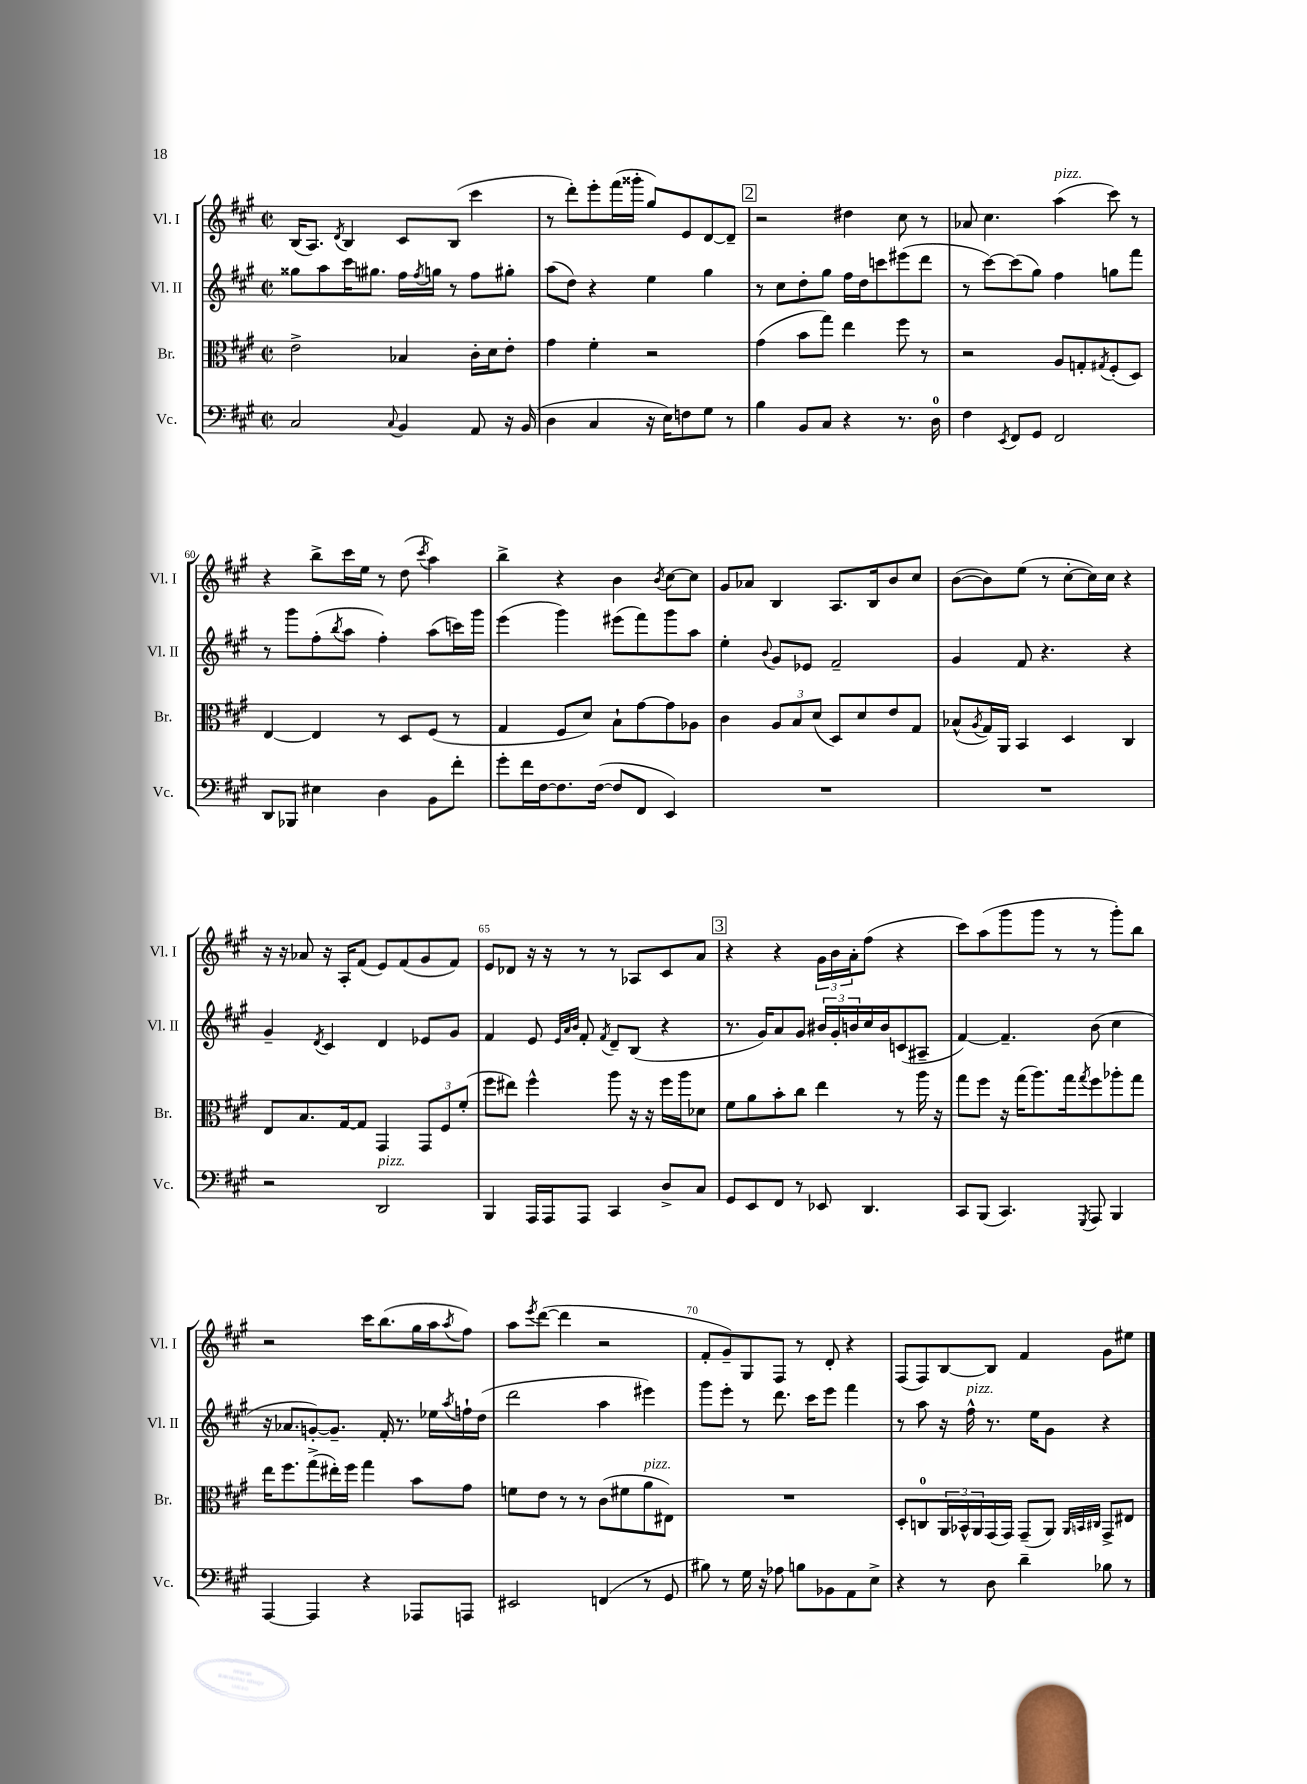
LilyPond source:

<<
\new StaffGroup <<
\new Staff = "s0" \with { instrumentName = "Vl. I" shortInstrumentName = "Vl. I" } {
    \clef treble \key a \major \defaultTimeSignature \time 2/2
    b16( a8.) \acciaccatura { d'8 } b4 cis'8 b8( cis'''4 |
    r8 d'''8-.) e'''8-. fis'''16( gisis'''16-. gis''8) e'8 d'8~ d'8-- |
    \mark \markup { \box "2" } r2 dis''4 cis''8 r8 |
    aes'8 cis''4. a''4^\markup { \italic "pizz." }( cis'''8) r8 |
    r4 b''8-> cis'''16 e''16 r8 d''8( \acciaccatura { cis'''8 } a''4) |
    b''4-> r4 b'4 \acciaccatura { b'8 } cis''8~ cis''8 |
    gis'8 aes'8 b4 a8. b16 b'8 cis''8 |
    b'8~( b'8) e''8( r8 cis''8~-. cis''16) cis''16 r4 |
    r16 r16 aes'8 r16 a16-. fis'8( e'8) fis'8( gis'8 fis'8) |
    e'8 des'8 r16 r16 r8 r8 aes8 cis'8 a'8 |
    \mark \markup { \box "3" } r4 r4 \tuplet 3/2 { gis'16 b'16 a'16-. } fis''8( r4 |
    cis'''8) a''8( gis'''8 gis'''8 r8 r8 gis'''8-.) b''8 |
    r2 cis'''16 b''8.( gis''16 a''16 \acciaccatura { a''8 } fis''8) |
    a''8 \acciaccatura { e'''8 } d'''8~( d'''4 r2 |
    fis'8-. gis'8--) gis8 fis8 r8 d'8-. r4 |
    fis8( fis8) b8~ b8 fis'4 gis'8 eis''8 \bar "|." |
}
\new Staff = "s1" \with { instrumentName = "Vl. II" shortInstrumentName = "Vl. II" } {
    \clef treble \key a \major \defaultTimeSignature \time 2/2
    gisis''8 a''8 cis'''16 gis''8. fis''16 \acciaccatura { fis''8 } g''16 r8 fis''8 gis''8-. |
    a''8( d''8) r4 e''4 gis''4 |
    \mark \markup { \box "2" } r8 cis''8 d''8-. gis''8 fis''16 d''16 c'''8 eis'''8( d'''8 |
    r8 cis'''8~) cis'''8( gis''8) fis''4 g''8 fis'''8 |
    r8 gis'''8 fis''8-.( \acciaccatura { b''8 } a''8 fis''4-.) a''8( c'''16) gis'''16 |
    e'''4( gis'''4) eis'''8( fis'''8) gis'''8 a''8 |
    e''4-. \appoggiatura { b'8 } gis'8 ees'8 fis'2-- |
    gis'4 fis'8 r4. r4 |
    gis'4-- \acciaccatura { d'8 } cis'4 d'4 ees'8 gis'8 |
    fis'4 e'8 \grace { e'32 a'32 b'32 } fis'8-. \acciaccatura { fis'8 } d'8-- b8( r4 |
    \mark \markup { \box "3" } r8. gis'16) a'8 gis'8 \tuplet 3/2 { bis'16 gis'16-. b'16 } cis''16 b'16 c'8( ais8-- |
    fis'4~) fis'4.-- b'8( cis''4 |
    r16 aes'8. g'8~-.) g'8.-- fis'16-. r8. ees''16 \acciaccatura { a''8 } f''16-! d''16( |
    d'''2 a''4 eis'''4) |
    gis'''8 e'''8-. r8 d'''8. cis'''16 e'''8 fis'''4 |
    r8 a''8 r16 fis''16-^^\markup { \italic "pizz." } r8. e''16 gis'8 r4 \bar "|." |
}
\new Staff = "s2" \with { instrumentName = "Br." shortInstrumentName = "Br." } {
    \clef alto \key a \major \defaultTimeSignature \time 2/2
    e'2-> bes4 cis'16-. d'16 e'8-. |
    gis'4 fis'4-. r2 |
    \mark \markup { \box "2" } gis'4( b'8 gis''8) e''4 fis''8 r8 |
    r2 a8 g8-. \acciaccatura { gis8 } fis8-.( d8) |
    e4~ e4 r8 d8 fis8( r8 |
    gis4 fis8 d'8) b8-! gis'8~ gis'8 aes8 |
    cis'4 \tuplet 3/2 { a8 b8 d'8( } d8) d'8 e'8 gis8 |
    bes8-^( \acciaccatura { a8 } gis16) a,16 b,4 d4 cis4 |
    e8 b8. gis16~ gis8 gis,4 \tuplet 3/2 { gis,8 fis8 fis'8-.( } |
    fis''8 eis''8) fis''4-^ a''8 r16 r16 fis''16 a''16 des'8 |
    \mark \markup { \box "3" } fis'8 a'8 b'8-. cis''8 e''4 r8 a''16 r16 |
    gis''8 fis''8 r16 gis''16( a''8.) gis''16 \acciaccatura { gis''8 } fis''8 aes''8-. gis''8 |
    e''16 fis''8. gis''8->( eis''16-.) fis''16 gis''4 b'8 gis'8 |
    f'8 e'8 r8 r8 cis'8( fis'8 a'8^\markup { \italic "pizz." } eis8) |
    R1 |
    d8-. c8-0 \tuplet 3/2 { a,16 bes,16-^ a,16 } gis,16( gis,16) gis,8--( a,8) \grace { a,32 b,32 cis32 } gis,8-> eis8 \bar "|." |
}
\new Staff = "s3" \with { instrumentName = "Vc." shortInstrumentName = "Vc." } {
    \clef bass \key a \major \defaultTimeSignature \time 2/2
    cis2 \appoggiatura { cis8 } b,4 a,8 r16 b,16( |
    d4 cis4 r16 e16) f8 gis8 r8 |
    \mark \markup { \box "2" } b4 b,8 cis8 r4 r8. d16-0 |
    fis4 \acciaccatura { e,8 } fis,8 gis,8 fis,2 |
    d,8 bes,,8 eis4 d4 b,8 fis'8-. |
    gis'8-. fis'16 fis16~ fis8. fis16~( fis8 fis,8 e,4) |
    R1 |
    R1 |
    r2 d,2^\markup { \italic "pizz." } |
    b,,4 a,,16 a,,16 a,,8 cis,4 d8-> cis8 |
    \mark \markup { \box "3" } gis,8 e,8 fis,8 r8 ees,8 d,4. |
    cis,8 b,,8( cis,4.) \acciaccatura { gis,,8 } a,,8 b,,4 |
    a,,4~ a,,4 r4 aes,,8 a,,8 |
    eis,2 f,4( r8 gis,8 |
    bis8) r8 gis16 r16 aes8 b8 bes,8 a,8 e8-> |
    r4 r8 d8 d'4-- bes8 r8 \bar "|." |
}
>>
>>
\layout { \context { \Score currentBarNumber = #56 \override BarNumber.break-visibility = ##(#f #t #t) barNumberVisibility = #(every-nth-bar-number-visible 5) } }
